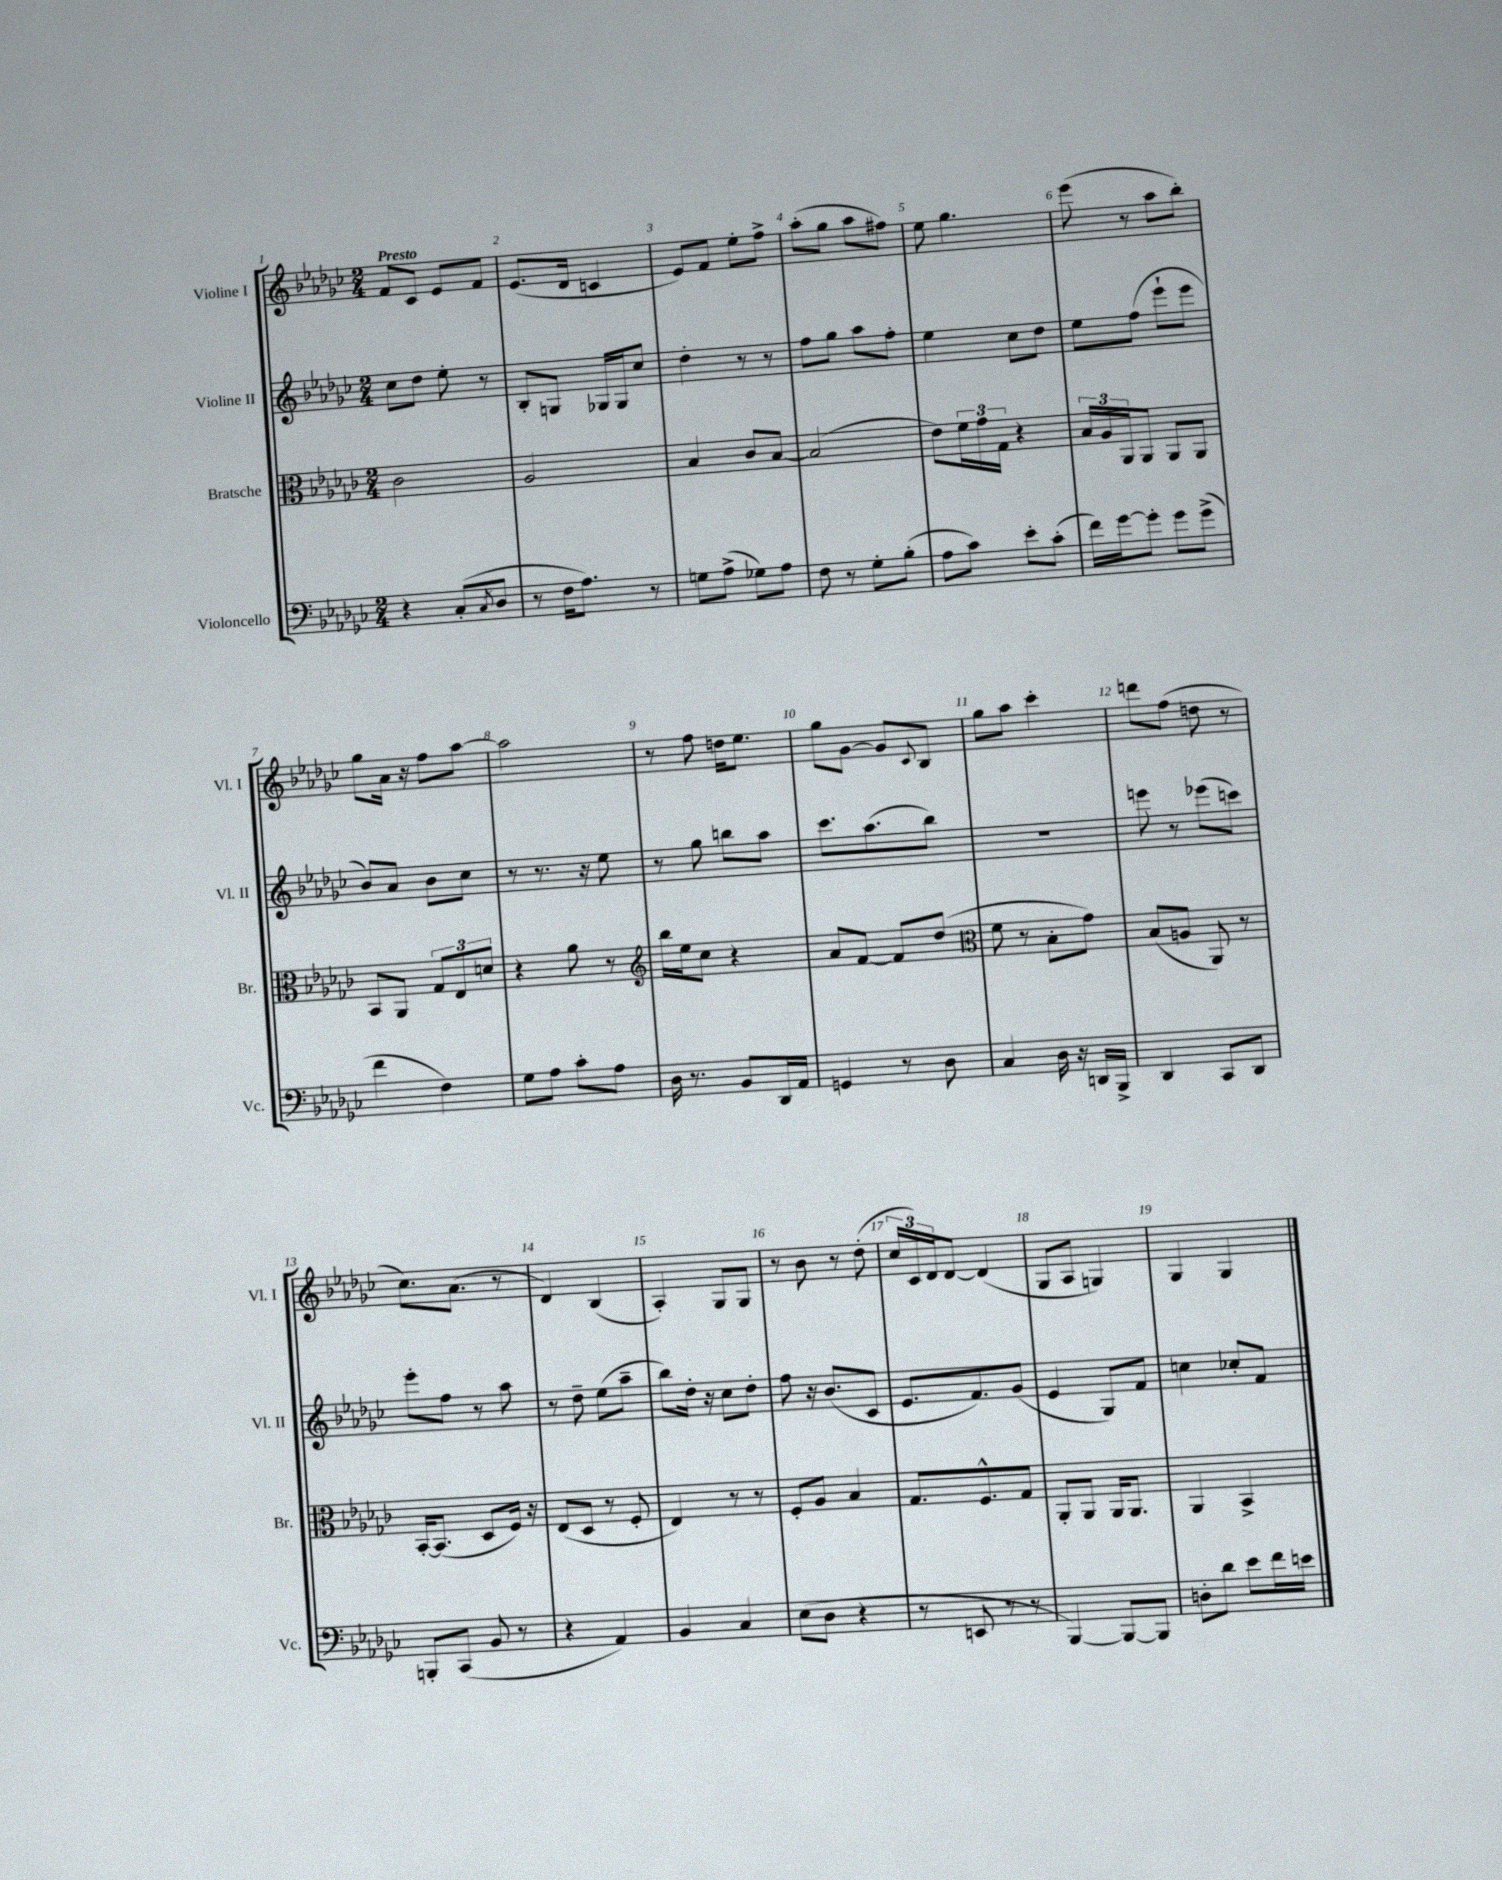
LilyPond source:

<<
\new StaffGroup <<
\new Staff = "s0" \with { instrumentName = "Violine I" shortInstrumentName = "Vl. I" } {
    \clef treble \key ges \major \numericTimeSignature \time 2/4 \tempo "Presto"
    f'8 ces'8 ees'8 f'8 |
    ees'8.( des'16 c'4 |
    ees'8) f'8 ees''8-. f''8-> |
    aes''8-.( ges''8 aes''8 fis''8) |
    ees''8 ges''4. |
    ees'''8( r8 aes''8 bes''8-.) |
    ges''8 aes'16 r16 f''8 aes''8~ |
    aes''2 |
    r8 f''8 d''16 ees''8. |
    ges''8 ges'8~ ges'8 \appoggiatura { ces'8 } bes8 |
    ges''8 aes''8 ces'''4-. |
    d'''8 f''8( d''8 r8 |
    ces''8.) aes'8.( r8 |
    des'4) bes4( |
    aes4-.) ges8 ges8 |
    r8 bes'8 r8 des''8-.( |
    \tuplet 3/2 { ces''16 ces'16) des'16 } des'8~ des'4( |
    ges8 aes8 g4) |
    ges4 ges4 \bar "|." |
}
\new Staff = "s1" \with { instrumentName = "Violine II" shortInstrumentName = "Vl. II" } {
    \clef treble \key ges \major \numericTimeSignature \time 2/4
    ces''8 des''8 ees''8-. r8 |
    bes8-. g8 ges16 ges16 ces''8 |
    des''4-. r8 r8 |
    f''8 ges''8 aes''8 f''8-. |
    ees''4 ces''8 des''8 |
    ees''8 f''8( ees'''8-! ees'''8 |
    bes'8) aes'8 bes'8 ces''8 |
    r8 r8. r16 ees''8 |
    r8 ges''8 b''8 aes''8 |
    ces'''8. aes''8.( bes''8) |
    R2 |
    e'''8 r8 ees'''8( c'''8) |
    ees'''8-. f''8 r8 aes''8 |
    r8 des''8-- ees''8( aes''8-- |
    bes''8) des''16-. r16 ces''8 des''8-. |
    f''8 r16 bes'8.( ces'8 |
    ees'8. f'8.) ges'8( |
    ees'4 ges8) f'8 |
    c''4 ces''8-. f'8 \bar "|." |
}
\new Staff = "s2" \with { instrumentName = "Bratsche" shortInstrumentName = "Br." } {
    \clef alto \key ges \major \numericTimeSignature \time 2/4
    ces'2 |
    aes2 |
    bes4 ces'8 bes8~ |
    bes2( |
    ees'8) \tuplet 3/2 { f'16 ges'16 ges16 } r4 |
    \tuplet 3/2 { bes16 aes16 aes,16 } aes,8 aes,8 aes,8 |
    bes,8 aes,8 \tuplet 3/2 { ges8 ees8 d'8 } |
    r4 aes'8 r8 |
    \clef treble bes''16 ees''16 ces''8 r4 |
    aes'8 f'8~ f'8 des''8( |
    \clef alto f'8 r8 bes8-. ges'8) |
    bes8( a8 aes,8) r8 |
    bes,16~-. bes,8.( des8 f16) r16 |
    ees8( des8 r8 f8-. |
    ees4) r8 r8 |
    f8-. aes8 bes4 |
    ges8. f8.-^ ges8 |
    aes,8-. aes,8 aes,16 aes,8. |
    aes,4 bes,4-> \bar "|." |
}
\new Staff = "s3" \with { instrumentName = "Violoncello" shortInstrumentName = "Vc." } {
    \clef bass \key ges \major \numericTimeSignature \time 2/4
    r4 ces8-.( \acciaccatura { ces8 } des8 |
    r8 f16 aes8.) r8 |
    g8 aes8->( ges8) aes8 |
    f8 r8 ges8-. bes8-.( |
    aes8 ces'8) ees'8-. ces'8-.( |
    f'16) ges'16~ ges'8-. ges'8 ges'8->( |
    f'4 f4) |
    ges8 aes8 ces'8-. aes8 |
    des16 r8. bes,8 des,16 aes,16 |
    g,4 r8 des8 |
    ces4 des16 r16 d,16 bes,,16-> |
    des,4 ces,8 des,8 |
    b,,8-. ces,8( bes,8 r8 |
    r4 aes,4) |
    bes,4 ces4 |
    ees8( des8 r4 |
    r8 e,8 r8 r8 |
    bes,,4~) bes,,8~ bes,,8 |
    d8-. des'8 ees'8 f'16 e'16 \bar "|." |
}
>>
>>
\layout { \context { \Score \override BarNumber.break-visibility = ##(#f #t #t) barNumberVisibility = #all-bar-numbers-visible } }
